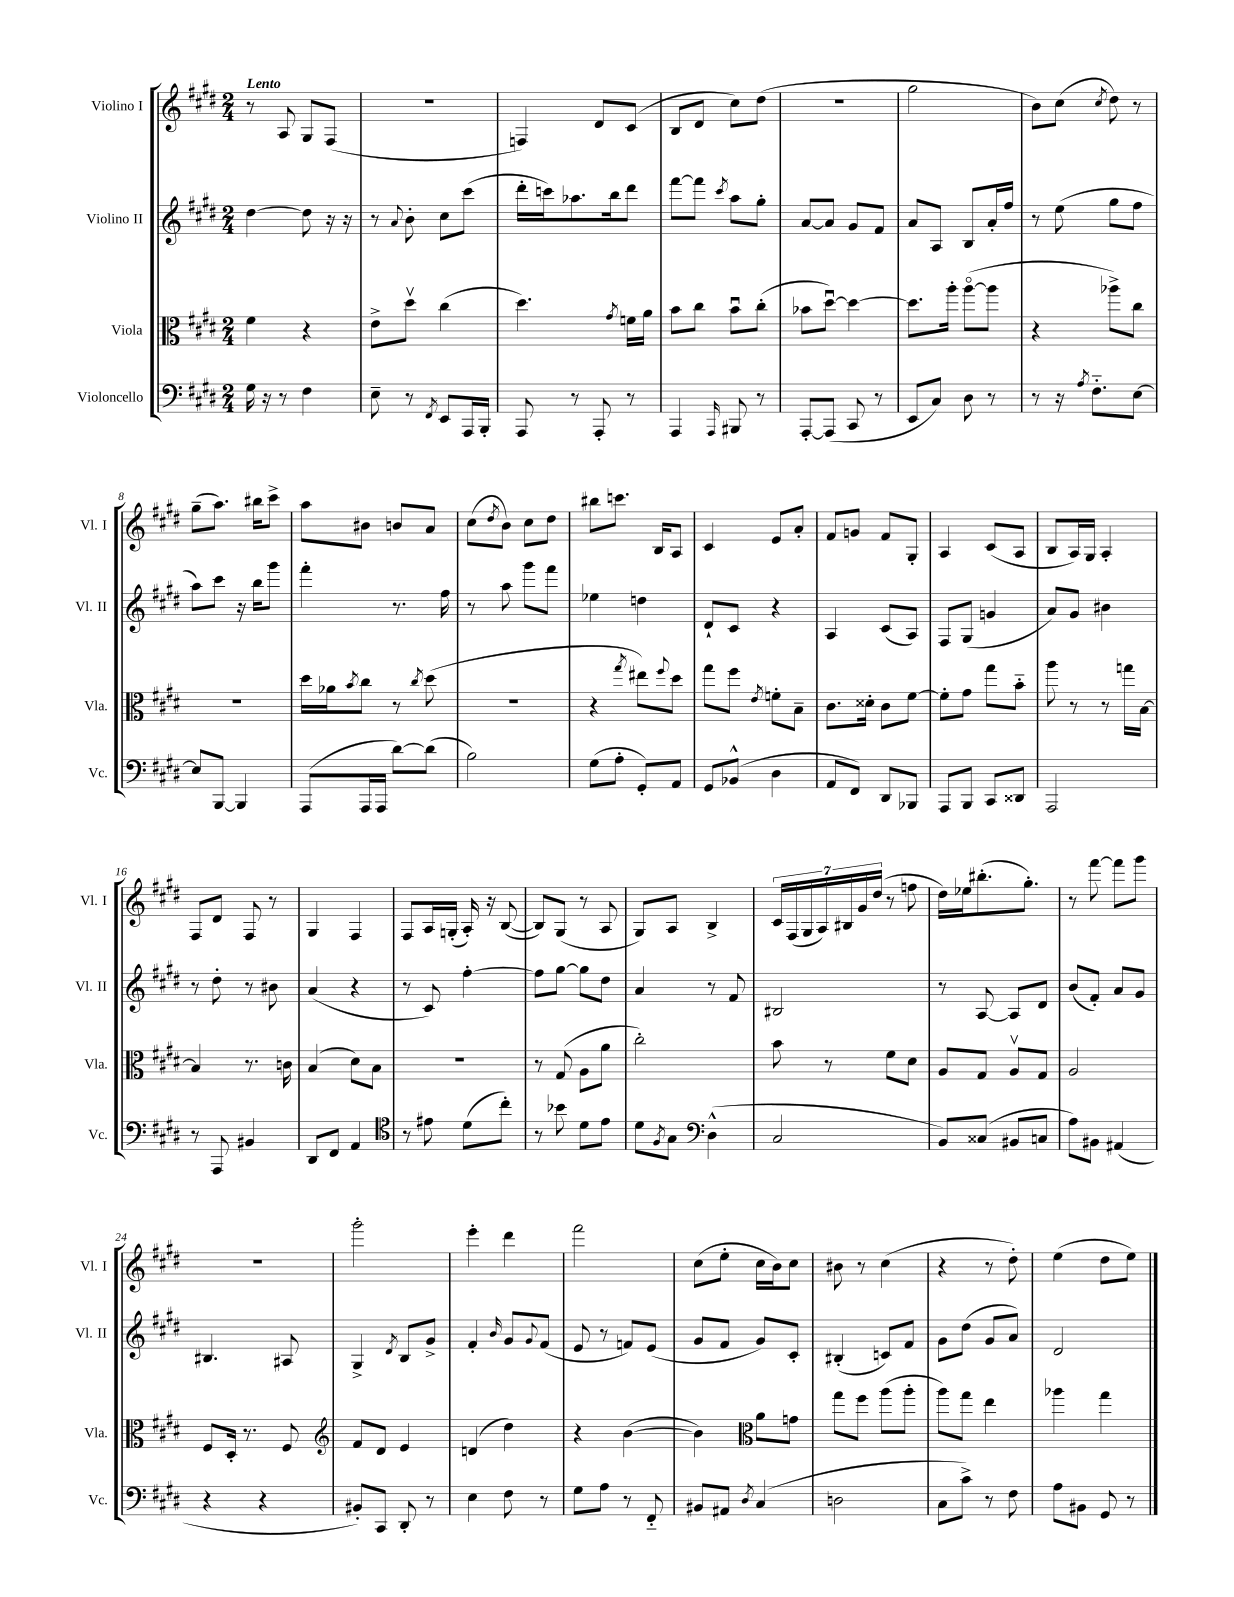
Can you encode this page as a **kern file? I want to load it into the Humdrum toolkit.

**kern	**kern	**kern	**kern
*staff4	*staff3	*staff2	*staff1
*clefF4	*clefC3	*clefG2	*clefG2
*k[f#c#g#d#]	*k[f#c#g#d#]	*k[f#c#g#d#]	*k[f#c#g#d#]
*M2/4	*M2/4	*M2/4	*M2/4
16G#	4f#	[4dd#	8r
16r	.	.	.
8r	.	.	8A
4F#	4r	8dd#]	8G#
.	.	16r	(8F#
.	.	16r	.
=	=	=	=
8E~	8e^	8r	2r
.	.	8qqa	.
8r	8dd#v	8b'	.
8qFF#	.	.	.
8EE	(4cc#	8cc#	.
16AAA	.	(8ccc#	.
16BBB'	.	.	.
=	=	=	=
8AAA	4.dd#)	16ddd#'	4F)
.	.	16ccc)	.
8r	.	8.aa-	.
8AAA'	.	.	8d#
.	.	16bb	.
.	8qg#	.	.
8r	16f	8ddd#	(8c#
.	16a	.	.
=	=	=	=
4AAA	8b	[8fff#	8B
.	8cc#	8fff#]	8d#
16qqAAA	.	8qccc#	.
8BBB#	8bu	8aa	8cc#)
8r	(8cc#'	8gg#'	(8dd#
=	=	=	=
[8AAA'	8b-	[8a	2r
(8AAA]	[8dd#u)	8a]	.
8CC#	4dd#_	8g#	.
8r	.	8f#	.
=	=	=	=
8EE	8.dd#]	8a	2gg#
8C#)	.	8A	.
.	16aa'	.	.
8D#	([8aao	8B	.
8r	8aa]	16a'	.
.	.	16ff#	.
=	=	=	=
8r	4r	8r	8b)
16r	.	(8ee	(8cc#
8qA	.	.	.
8.F#'~	.	.	.
.	.	.	8qcc#
.	8aa-^)	8gg#	8dd#)
[8E	8cc#	8ff#	8r
=	=	=	=
8E]	2r	8aa)	(8gg#~
[8BBB	.	8ccc#	8.aa)
4BBB]	.	16r	.
.	.	16bb	16bb#
.	.	8ggg#	8ccc#^
=	=	=	=
(8AAA	16dd#	4fff#'	8aa
.	16a-	.	.
.	8qb	.	.
16AAA	8cc#	.	8b#
16AAA	.	.	.
[8d#)	8r	8.r	8b
.	8qcc#	.	.
(8d#]	(8dd#	.	8a
.	.	16ff#	.
=	=	=	=
2B)	2r	8r	(8cc#
.	.	.	8qdd#
.	.	8aa	8b)
.	.	8ggg#	8cc#
.	.	8fff#	8dd#
=	=	=	=
(8G#	4r	4ee-	8bb#
8A'	.	.	8.ccc
.	8qgg#	.	.
8GG#')	8ee#)	4dd	.
.	.	.	16B
.	8qqff#	.	.
8AA	8dd#	.	8A
=	=	=	=
8GG#	8gg#	8d#`	4c#
(8BB-^^	8ff#	8c#	.
.	8qe	.	.
4D#	8f'	4r	8e
.	8B~	.	8a'
=	=	=	=
8AA	8.c#	4A	8f#
8FF#)	.	.	8g
.	16d##'	.	.
8DD#	8c#	(8c#	8f#
8BBB-	[8f#	8A)	8G#'
=	=	=	=
8AAA	8f#']	8F#	4A
8BBB	8g#	(8G#	.
8CC#	8gg#	4g	(8c#
8DD##	8b'~	.	8A
=	=	=	=
2AAA	8aa	8a)	8B
.	8r	8g#	16A)
.	.	.	16G#
.	8r	4b#	4A'
.	16gg	.	.
.	[16B	.	.
=	=	=	=
8r	4B]	8r	8F#
8AAA	.	8dd#'	8d#
4BB#	8.r	8r	8F#
.	.	8b#	8r
.	16c	.	.
=	=	=	=
8DD#	(4B	(4a	4G#
8FF#	.	.	.
4AA	8d#)	4r	4F#
.	8B	.	.
=	=	=	=
*clefC4	*	*	*
8r	2r	8r	8F#
8e#	.	8c#)	16A
.	.	.	(16G'
(8d#	.	[4ff#'	16A')
.	.	.	16r
8cc#')	.	.	([8B
=	=	=	=
8r	8r	8ff#]	8B])
8b-	(8G#	[8gg#	(8G#
8d#	8A	8gg#]	8r
8e	8a	8dd#	8A
=	=	=	=
8d#	2cc#')	4a	8G#)
8qF#	.	.	.
8G#	.	.	8A
*clefF4	*	*	*
(4D#^^	.	8r	4B^
.	.	8f#	.
=	=	=	=
2C#	8b	2B#	28c#
.	.	.	(28F#
.	.	.	28G#
.	.	.	28A)
.	8r	.	.
.	.	.	28B#
.	.	.	28g#
.	.	.	(28dd#
.	8f#	.	8r
.	8d#	.	8ff
=	=	=	=
8BB)	8A	8r	16dd#)
.	.	.	16ee-
(8C##	8G#	[8A	(8.bb#'
8BB#	8Av	8A]	.
.	.	.	8.gg#')
8C	8G#	8d#	.
=	=	=	=
8A)	2A	(8b	8r
8BB#	.	8f#')	[8fff#
(4AA#	.	8a	8fff#]
.	.	8g#	8ggg#
=	=	=	=
4r	8F#	4.B#	2r
.	16D#'	.	.
.	8.r	.	.
4r	.	.	.
.	8F#	8A#	.
=	=	=	=
*	*clefG2	*	*
8BB#')	8f#	4G#^	2ggg#'
8CC#	8d#	.	.
.	.	8qd#	.
8DD#'	4e	8B	.
8r	.	8g#^	.
=	=	=	=
4E	(4d	4f#'	4eee'
.	.	16qqb	.
8F#	4dd#)	8g#	4ddd#
.	.	8qqg#	.
8r	.	(8f#	.
=	=	=	=
8G#	4r	8e	2fff#
8A	.	8r	.
8r	([4b	8f)	.
8FF#'~	.	(8e	.
=	=	=	=
8BB#	4b])	8g#	(8cc#
8AA#	.	8f#	8ee'
*	*clefC3	*	*
8qD#	.	.	.
(4C#	8a	8g#)	16cc#
.	.	.	16b)
.	8g	8c#'	8cc#
=	=	=	=
2D	8gg#	(4B#'	8b#
.	8ff#	.	8r
.	(8aa	8c)	(4cc#
.	8aa'	8f#	.
=	=	=	=
8C#	8aa)	8g#	4r
8c#^)	8gg#	(8dd#	.
8r	4ee	8g#	8r
8F#	.	8a)	8dd#')
=	=	=	=
8A	4aa-	2d#	(4ee
8BB#	.	.	.
8GG#	4gg#	.	8dd#
8r	.	.	8ee)
==	==	==	==
*-	*-	*-	*-
